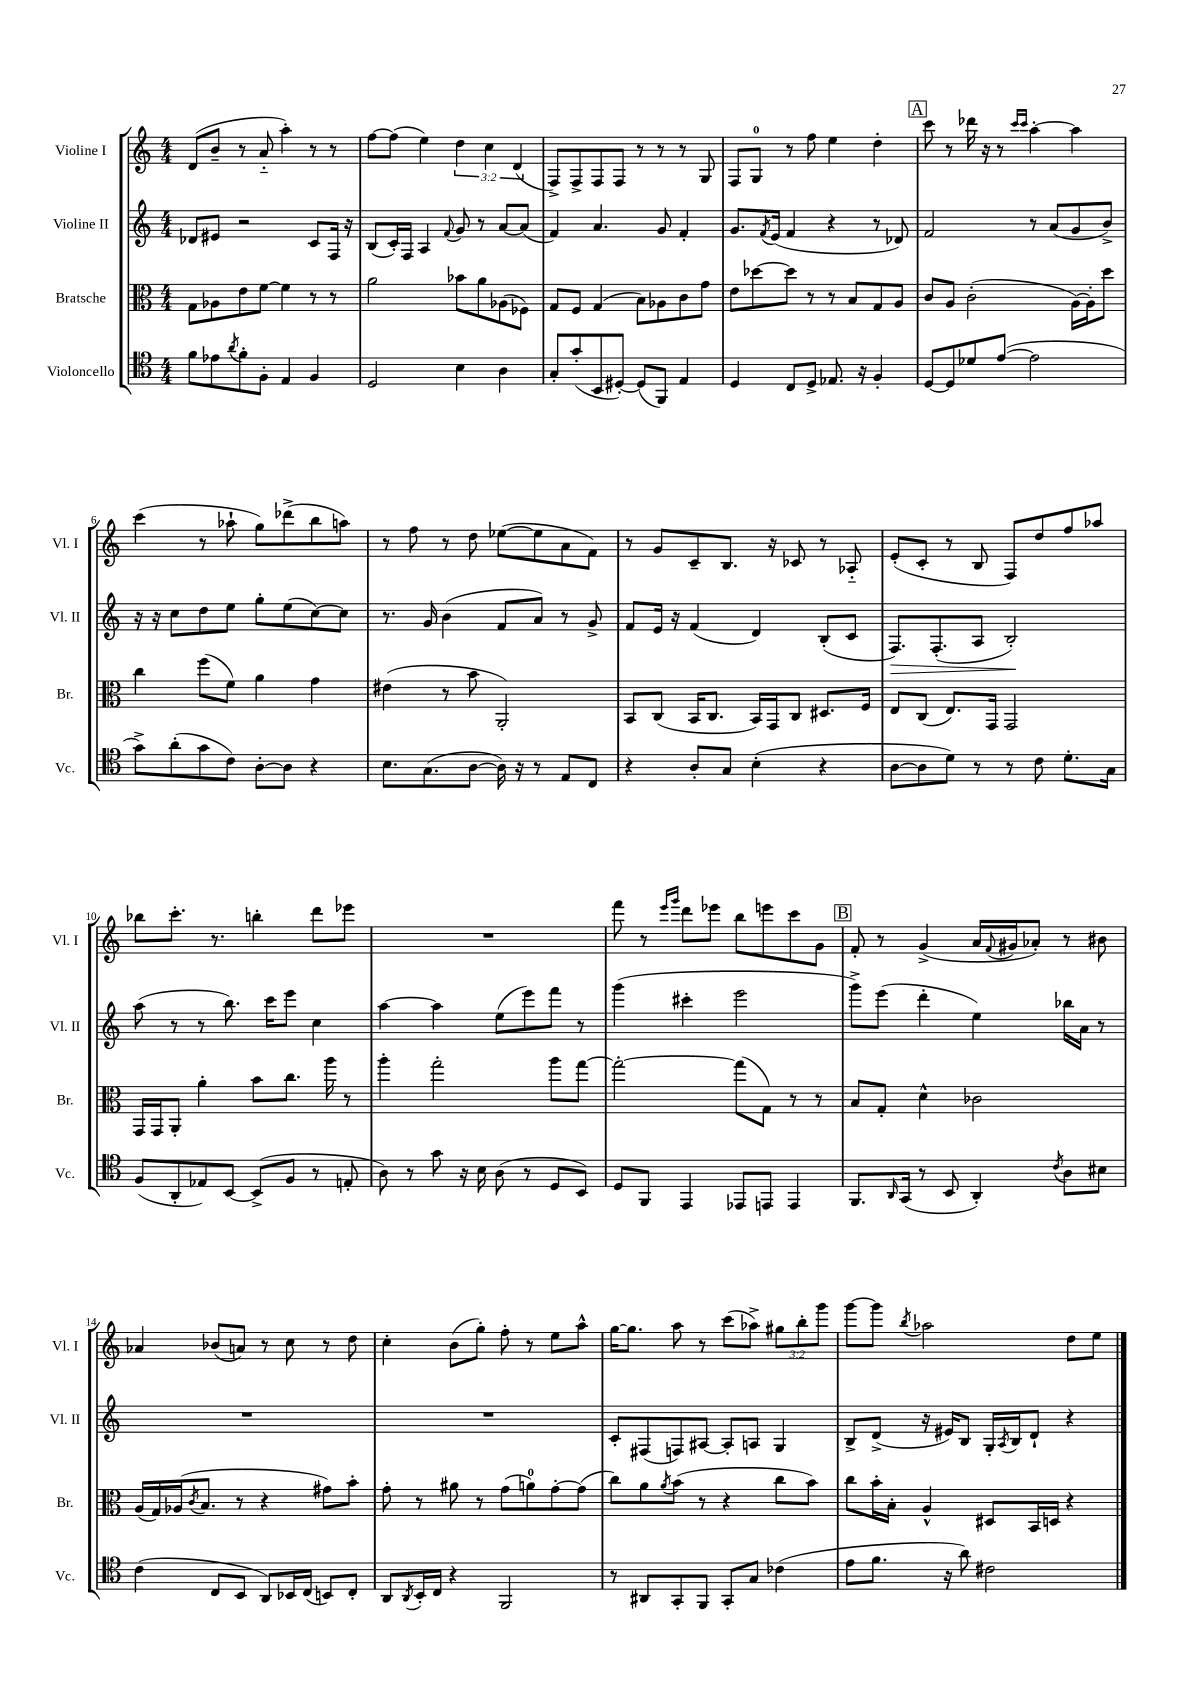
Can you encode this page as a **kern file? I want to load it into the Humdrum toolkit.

**kern	**kern	**kern	**dynam	**kern
*part4	*part3	*part2	*part2	*part1
*staff4	*staff3	*staff2	*staff2	*staff1
*I"Violoncello	*I"Bratsche	*I"Violine II	*	*I"Violine I
*I'Vc.	*I'Br.	*I'Vl. II	*	*I'Vl. I
*clefC4	*clefC3	*clefG2	*	*clefG2
*k[]	*k[]	*k[]	*	*k[]
*M4/4	*M4/4	*M4/4	*	*M4/4
=1	=1	=1	=1	=1
8f\L	8G\L	8d-X/L	.	(8d/L
8e-X\	8A-X\	8e#X/J	.	8b~/J
8qa/	.	.	.	.
8f'\	8e\	2r	.	8r
8F'\J	[8f\J	.	.	8a/
4E/	4f\]	.	.	4aa'\)
4F/	8r	8c/L	.	8r
.	8r	16F/Jk	.	8r
.	.	16r	.	.
=2	=2	=2	=2	=2
2D/	2a\	(8B/L	.	[8ff\L
.	.	16c'/L)	.	(8ff\J]
.	.	16F/JJ	.	.
.	.	4A/	.	4ee\)
.	.	8qqf/	.	.
4B\	8b-X\L	8g/	.	6dd\
.	8a\	8r	.	.
.	.	.	.	6cc\
4A\	(8A-X\	[8a/L	.	.
.	.	.	.	(6d/
.	8F-X\J)	(8a/J]	.	.
=3	=3	=3	=3	=3
8G'/L	8G/L	4f/)	.	8F^/L)
(8g'/	8F/J	.	.	8F^/
8BB/	(4G/	4.a/	.	8F/
[8D#X'/J)	.	.	.	8F/J
(8D#/L]	8B\L)	.	.	8r
8FF/J)	8A-X\	8g/	.	8r
4E/	8c\	4f'/	.	8r
.	8g\J	.	.	8G/
=4	=4	=4	=4	=4
4D/	8e\L	8.g/L	.	8F/L
.	[8dd-X\	.	.	8G/J
.	.	8qf/	.	.
.	.	(16e/Jk	.	.
8C/L	8dd-\J]	4f/	.	8r
8D^/J	8r	.	.	8ff\
8.E-X/	8r	4r	.	4ee\
.	8B/L	.	.	.
16r	.	.	.	.
4F'/	8G/	8r	.	4dd'\
.	8A/J	8d-X/)	.	.
!!LO:REH:place=s1:t=A
=5	=5	=5	=5	=5
[8D/L	8c/L	2f/	.	8ccc\
8D/]	8A/J	.	.	8r
8d-X/	(2c'\	.	.	16ddd-X\
.	.	.	.	16r
([8e/J	.	.	.	8r
.	.	.	.	16qqccc/LL
.	.	.	.	16qqccc/JJ
2e\]	.	8r	.	[4aa'\
.	.	(8a/L	.	.
.	[16A\LL)	8g/	.	4aa\]
.	16A'\J]	.	.	.
.	8dd\J	8b^/J)	.	.
!!LO:LB:g=z
=6	=6	=6	=6	=6
8g^\L)	4cc\	16r	.	(4ccc\
.	.	16r	.	.
(8a'\	.	8cc\L	.	.
8g\	(8ff\L	8dd\	.	8r
8c\J)	8f\J)	8ee\J	.	8aa-X`\
[8A'\L	4a\	8gg'\L	.	8gg\L)
8A\J]	.	(8ee\	.	(8ddd-X^\
4r	4g\	[8cc\)	.	8bb\
.	.	8cc\J]	.	8aan\J)
=7	=7	=7	=7	=7
8.B\L	(4e#X\	8.r	.	8r
.	.	.	.	8ff\
(8.G\	.	16g/	.	.
.	8r	(4b\	.	8r
[8A\J	8b\	.	.	8dd\
16A\])	2AA'/)	8f/L	.	([8ee-X\L
16r	.	.	.	.
8r	.	8a/J)	.	8ee-\]
8E/L	.	8r	.	8a\
8C/J	.	8g^/	.	8f\J)
=8	=8	=8	=8	=8
4r	8BB/L	8f/L	.	8r
.	(8C/J	16e/Jk	.	8g/L
.	.	16r	.	.
8A'/L	16BB/KL	(4f/	.	8c~/
.	8.C/J	.	.	.
8G/J	.	.	.	8.B/J
(4B'\	16BB/LL)	4d/)	.	.
.	16GG/J	.	.	16r
.	8C/J	.	.	8c-X/
4r	8.D#X/L	(8B'/L	.	8r
.	.	8c/J	.	8A-X/
.	16F/Jk	.	.	.
=9	=9	=9	=9	=9
!	!	!	!LO:HP:b	!
[8A\L	8E/L	8.F/L)	>	(8e'/L
8A\]	(8C/J	.	.	8c'/J
.	.	(8.F'/	.	.
8d\J)	8.E/L)	.	.	8r
8r	.	8A/J	.	8B/
.	16GG/Jk	.	.	.
8r	2GG/	2B'/)	.	8F/L)
8c\	.	.	.	8dd/
8.d'\L	.	.	.	8ff/
.	.	.	.	8aa-X/J
16G\Jk	.	.	.	.
.	.	.	]	.
!!LO:LB:g=z
=10	=10	=10	=10	=10
(8F/L	16GG/LL	(8aa\	.	8bb-X\L
.	16GG/J	.	.	.
8AA'/	8AA'/J	8r	.	8.ccc'\J
8E-X/)	4a'\	8r	.	.
.	.	.	.	8.r
[8BB/J	.	8.bb\)	.	.
(8BB^/L]	8b\L	.	.	4bbn'\
.	.	16ccc\KL	.	.
8F/J	8.cc\J	8eee\J	.	.
8r	.	4cc\	.	8ddd\L
.	16aa\	.	.	.
8En'/	8r	.	.	8eee-X\J
=11	=11	=11	=11	=11
8A\)	4aa'\	[4aa\	.	1r
8r	.	.	.	.
8g\	2gg'\	4aa\]	.	.
16r	.	.	.	.
16B\	.	.	.	.
(8A\	.	(8ee\L	.	.
8r	.	8eee\)	.	.
8D/L	8aa\L	8fff\J	.	.
8BB/J)	[8gg\J	8r	.	.
=12	=12	=12	=12	=12
8D/L	2gg'\_	(4ggg\	.	8fff\
8FF/J	.	.	.	8r
.	.	.	.	16qqeee/LL
.	.	.	.	16qqggg/JJ
4EE/	.	4ccc#X'\	.	8ddd\L
.	.	.	.	8eee-X\J
8EE-X/L	(8gg\L]	2eee\	.	8bb\L
8EEn/J	8G\J)	.	.	8eeen\
4EE/	8r	.	.	8ccc\
.	8r	.	.	8g\J
!!LO:REH:place=s1:t=B
=13	=13	=13	=13	=13
8.FF/L	8B/L	8ggg^\L)	.	8f'/
.	8G'/J	(8eee\J	.	8r
16qqAA/	.	.	.	.
(16GG/Jk	.	.	.	.
8r	4d^^\	4ddd'\	.	(4g^/
8BB/	.	.	.	.
4AA'/)	2c-X\	4ee\)	.	16a/LL
.	.	.	.	8qqf/
.	.	.	.	16g#X/J
.	.	.	.	8a-X'/J)
8qc/	.	.	.	.
8A\L	.	16bb-X\LL	.	8r
.	.	16a\JJ	.	.
8B#X\J	.	8r	.	8b#X\
!!LO:LB:g=z
=14	=14	=14	=14	=14
(4c\	(16A/LL	1r	.	4a-X/
.	16G/)	.	.	.
.	(16A-X/J	.	.	.
.	8qc/	.	.	.
.	8.B/J	.	.	.
8C/L	.	.	.	(8b-X/L
8BB/J	8r	.	.	8an/J)
8AA/L)	4r	.	.	8r
16BB-X/L	.	.	.	8cc\
(16C/JJ	.	.	.	.
8BBn/L)	8g#X\L)	.	.	8r
8C'/J	8b'\J	.	.	8dd\
=15	=15	=15	=15	=15
8AA/L	8g'\	1r	.	4cc'\
8qAA/	.	.	.	.
16BB'/L	8r	.	.	.
16C/JJ	.	.	.	.
4r	8a#X\	.	.	(8b\L
.	8r	.	.	8gg'\J)
2FF/	(8g\L	.	.	8ff'\
.	8an\)	.	.	8r
.	[8g'\	.	.	8ee\L
.	(8g\J]	.	.	8aa^^\J
=16	=16	=16	=16	=16
8r	8cc\L)	8c'/L	.	[16gg\KL
.	.	.	.	8.gg\J]
8AA#X/L	8a\	(8F#X/	.	.
.	8qa/	.	.	.
8GG'/	(8b\J	8Fn/)	.	8aa\
8FF/J	8r	[8A#X/J	.	8r
8GG'/L	4r	8A#'/L]	.	(8ccc\L
8G/J	.	8An/J	.	8aa-X^\J)
(4c-X\	8cc\L	4G/	.	12gg#X\L
.	.	.	.	12bb'\
.	8b\J)	.	.	.
.	.	.	.	12ggg\J
=17	=17	=17	=17	=17
8e\L	8cc\L	8B^/L	.	[8ggg\L
8.f\J	16b'\L	(8d^/J	.	8ggg\J]
.	16B'\JJ	.	.	.
.	.	.	.	8qbb/
.	4A^^/	16r	.	2aa-X\
16r	.	16e#X/KL)	.	.
8a\)	.	8B/J	.	.
2c#X\	8D#X/L	16G'/LL	.	.
.	.	8qA/	.	.
.	.	16B/J	.	.
.	16BB/L	8d`/J	.	.
.	16Dn/JJ	.	.	.
.	4r	4r	.	8dd\L
.	.	.	.	8ee\J
==	==	==	==	==
*-	*-	*-	*-	*-
